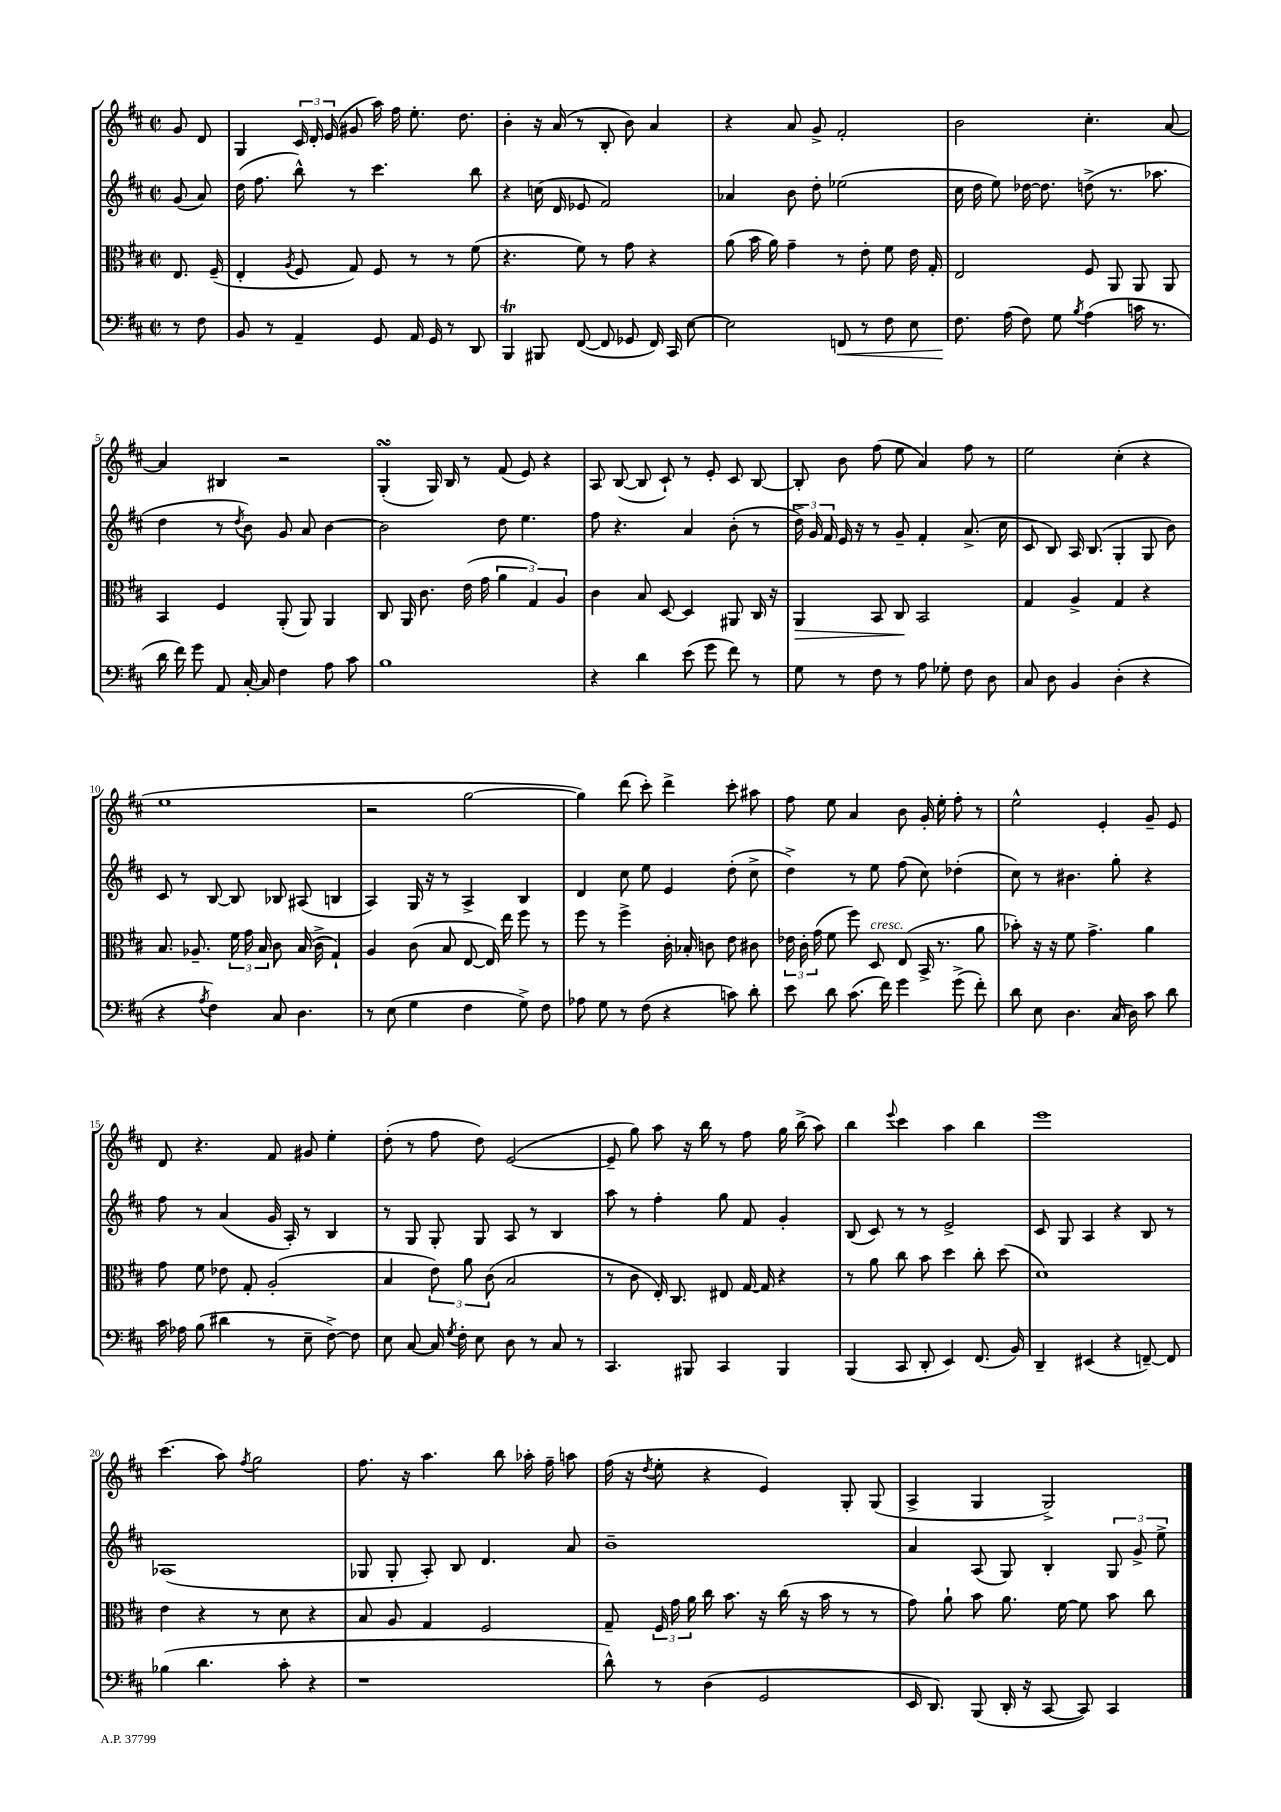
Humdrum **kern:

**kern	**kern	**kern	**kern
*staff4	*staff3	*staff2	*staff1
*clefF4	*clefC3	*clefG2	*clefG2
*k[f#c#]	*k[f#c#]	*k[f#c#]	*k[f#c#]
*M2/2	*M2/2	*M2/2	*M2/2
*met(c|)	*met(c|)	*met(c|)	*met(c|)
8r	8.E	(8g	8g
8F#	.	8a)	8d
.	(16F#~	.	.
=	=	=	=
8BB	4E'	(16dd	4G
.	.	8.ff#	.
8r	.	.	.
.	8qA	.	.
4AA~	8F#	8bb^^)	24c#
.	.	.	24d'
.	.	.	(24e
.	8G)	8r	8g#
8GG	8F#	4.ccc#	16aa)
.	.	.	16ff#
16AA	8r	.	8.ee'
16GG	.	.	.
8r	8r	.	.
.	.	.	8.dd
8DD	(8f#	8bb	.
=	=	=	=
4BBB	4.r	4r	4b'
8BBB#	.	(16cc	16r
.	.	16d	(16a
([8FF#	8f#)	8e-	8r
8FF#]	8r	2f#)	8B'
8GG-	8g	.	8b)
16FF#)	4r	.	4a
16CC#	.	.	.
[8E	.	.	.
=	=	=	=
2E]	(8a	4a-	4r
.	16b	.	.
.	16a)	.	.
.	4g~	8b	8a
.	.	8dd'	8g^
8FF	8r	(2ee-	2f#'
8r	8e'	.	.
8F#	8f#	.	.
8E	16e	.	.
.	16G'	.	.
=	=	=	=
8.F#	2E	16cc#	2b
.	.	16dd	.
.	.	8ee)	.
(16A	.	.	.
8F#)	.	[16dd-	.
.	.	8.dd-]	.
8G	.	.	.
8qB	.	.	.
(4A	8F#	(8dd^	4.cc#'
.	8AA	8.r	.
16c	8AA	.	.
8.r	.	8.aa-	.
.	8AA	.	[8a
=	=	=	=
16d	4BB	4dd	4a]
16f#)	.	.	.
8g	.	.	.
8AA	4F#	8r	4B#
.	.	8qdd	.
[16C#'	.	8b)	.
16C#]	.	.	.
4F#	(8AA'	8g	2r
.	8AA)	8a	.
8A	4AA	[4b	.
8c#	.	.	.
=	=	=	=
1B	8C#	2b]	(4G'
.	16AA	.	.
.	8.c#	.	.
.	.	.	16G)
.	.	.	16B
.	(16e	.	8r
.	16g	.	.
.	6a	8dd	(8f#
.	.	4.ee	8e)
.	6G)	.	.
.	.	.	4r
.	6A	.	.
=	=	=	=
4r	4c#	8ff#	8A
.	.	4.r	([8B
4d	8B	.	8B]
.	[8D	.	8c#`)
(8e	4D]	4a	8r
8g	.	.	8e'
8f#)	8AA#	(8b'	8c#
8r	16C#	8r	[8B
.	16r	.	.
=	=	=	=
8G	4AA	24dd^)	8B']
.	.	24g	.
.	.	24f#	.
8r	.	16e	8b
.	.	16r	.
8F#	8BB	8r	(8ff#
8r	8C#	8g~	8ee
8A	2BB	4f#'	4a)
8G-'	.	.	.
8F#	.	(8.a^	8ff#
8D	.	.	8r
.	.	16cc#	.
=	=	=	=
8C#	4G	8c#	2ee
8D	.	8B)	.
4BB	4A^	16A	.
.	.	(8.B	.
(4D'	4G	4G'	(4cc#'
4r	4r	8G	4r
.	.	8b)	.
=	=	=	=
4r	8.B	8c#	1ee
.	.	8r	.
.	8.A-~	.	.
8qA	.	.	.
4F#)	.	[8B	.
.	24f#	8B]	.
.	24g	.	.
.	24B	.	.
8C#	8c#	8B-	.
4.D	(16B	(8A#	.
.	16c#^	.	.
.	4G`)	4B	.
=	=	=	=
8r	4A	4A)	2r
(8E	.	.	.
4G	(8c#	16G	.
.	.	16r	.
.	8B	8r	.
4F#	[8E	4A^	[2gg
.	16E])	.	.
.	16ee	.	.
8G^)	8ff#	4B	.
8F#	8r	.	.
=	=	=	=
8A-	8ff#	4d	4gg])
8G	8r	.	.
8r	4ff#^	8cc#	(8ddd
(8F#	.	8ee	8ccc#')
4r	16c#'	4e	4ddd^
.	16B-'	.	.
.	8c	.	.
8c)	8e	(8dd'	8ccc#'
8d'	8c#	8cc#^	8aa#
=	=	=	=
8e	24e-	4dd^)	8ff#
.	24c#'	.	.
.	(24g	.	.
8d	8f#	.	8ee
(8.c#	8ff#)	8r	4a
.	8D	8ee	.
16f#)	.	.	.
4g	(8E	(8ff#	8b
.	16BB^	8cc#)	16g'
.	8.r	.	16ee'
(8g^	.	(4dd-'	8ff#'
8f#')	8a	.	8r
=	=	=	=
8d	8b-')	8cc#)	2ee^^
8E	16r	8r	.
.	16r	.	.
4.D	8f#	4.b#	.
.	4.g^	.	.
.	.	.	4e'
(16C#	.	8gg'	.
16D)	.	.	.
8c#	4a	4r	8g~
8d	.	.	8e
=	=	=	=
16c#	8g	8ff#	8d
16A-	.	.	.
(8B	8f#	8r	4.r
4d#	8e-	(4a	.
.	8G'	.	.
8r	(2A'	16g	8f#
.	.	16A')	.
8E~	.	8r	8g#
[8F#^)	.	4B	4ee'
8F#]	.	.	.
=	=	=	=
8E	4B	8r	(8dd'
[8C#	.	8G	8r
16C#]	12e)	8G'	8ff#
8qG	.	.	.
16F#'	.	.	.
.	12a	.	.
8E	.	8G	8dd)
.	(12c#	.	.
8D	2B	8A	([2e
8r	.	8r	.
8C#	.	4B	.
8r	.	.	.
=	=	=	=
4.CC#	8r	8aa	8e~]
.	8c#	8r	8gg)
.	16E')	4ff#'	8aa
.	8.C#	.	.
8BBB#	.	.	16r
.	.	.	16bb
4CC#	8E#	8gg	8r
.	[16G	8f#	8ff#
.	16G]	.	.
4BBB#	4r	4g'	16gg
.	.	.	(16bb^
.	.	.	8aa)
=	=	=	=
(4BBB	8r	(8B	4bb
.	8a	8c#)	.
.	.	.	8qqeee
8CC#	8cc#	8r	4ccc#
8DD'	8b	8r	.
4EE)	4dd	2e^	4aa
(8.FF#	8cc#'	.	4bb
.	(8dd	.	.
16BB)	.	.	.
=	=	=	=
4DD~	1d)	8c#	1eee
.	.	8G	.
(4EE#	.	4A	.
4r	.	4r	.
[8FF~)	.	8B	.
8FF]	.	8r	.
=	=	=	=
(4B-	4e	(1A-	(4.ccc#
4.d	4r	.	.
.	.	.	8aa)
.	.	.	8qff#
.	8r	.	2gg
8c#'	8d	.	.
4r	4r	.	.
=	=	=	=
1r	8B	8G-	8.ff#
.	8A	8G-'	.
.	.	.	16r
.	4G	8A')	4.aa
.	.	8B	.
.	2F#	4.d	.
.	.	.	8bb
.	.	.	16aa-'
.	.	.	16ff#~
.	.	8a	8aa
=	=	=	=
8d^^)	8G~	1b~	(16ff#
.	.	.	16r
.	.	.	8qdd
8r	24F#	.	8ee'
.	24g	.	.
.	24a	.	.
(4D	16cc#	.	4r
.	8.b	.	.
2GG	16r	.	4e)
.	(16cc#	.	.
.	16r	.	.
.	16b	.	.
.	8r	.	8G'
.	8r	.	(8G
=	=	=	=
16EE	8g)	4a	4A^
8.DD)	.	.	.
.	8a`	.	.
(8BBB	8b	(8A	4G
16DD'	8.a	8G)	.
16r	.	.	.
[8CC#	.	4B'	2G^)
.	[16f#	.	.
8CC#])	8f#]	.	.
4CC#	8b	12G	.
.	.	12g^	.
.	8cc#	.	.
.	.	12ee^	.
==	==	==	==
*-	*-	*-	*-
